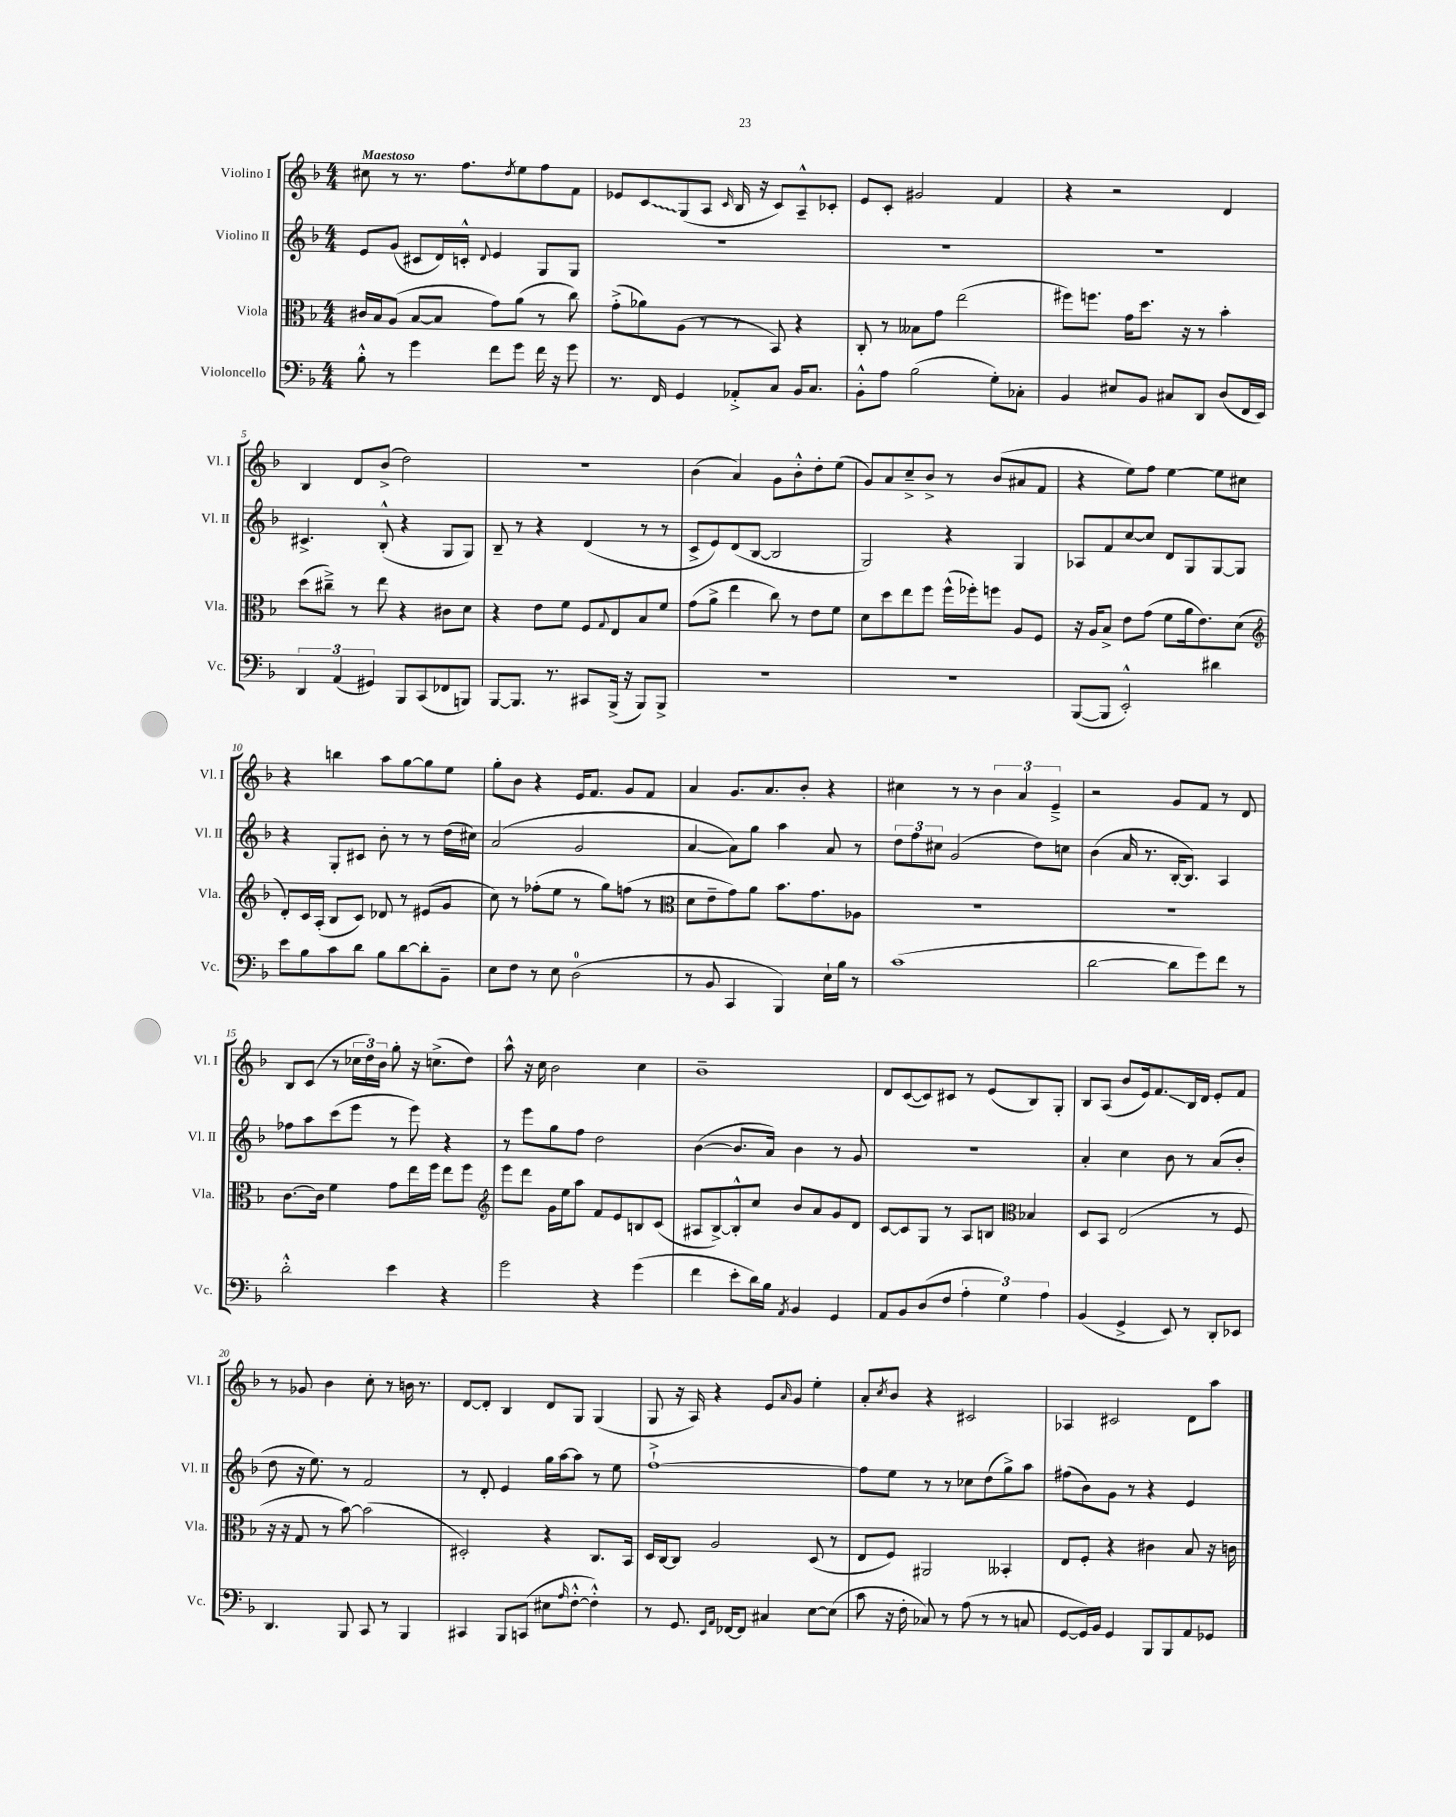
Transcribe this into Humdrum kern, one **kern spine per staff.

**kern	**kern	**kern	**kern
*staff4	*staff3	*staff2	*staff1
*clefF4	*clefC3	*clefG2	*clefG2
*k[b-]	*k[b-]	*k[b-]	*k[b-]
*M4/4	*M4/4	*M4/4	*M4/4
8B-'^^\	16c#/LL	8e/L	8cc#\
.	16B-/J	.	.
8r	(8A/J	(8g/J	8r
4g\	[8B-/L	8c#/L	8.r
.	8B-/]J	16d/L)	.
.	.	16c'^^/JJ	8.ff\L
.	.	8qqd/	.
8f\L	8g\L)	4e/	.
.	.	.	8qdd/
8g\J	(8a\J	.	8ee\
16f\	8r	8G/L	8ff\
16r	.	.	.
8g\	8cc\)	8G/J	8f\J
=	=	=	=
8.r	(8g'^\L	1r	8e-/L
.	8a-\)	.	8c/
16FF/	.	.	.
4GG/	(8A\J	.	(8G/
.	8r	.	8A/J
.	.	.	16qqc/
8AA-'^/L	8r	.	16B-/
.	.	.	16r
8C/J	8BB-/)	.	8c/L)
16BB-/LK	4r	.	8A~^^/
8.C/J	.	.	.
.	.	.	8c-'/J
=	=	=	=
8BB-'^^\L	8C'/	1r	8e/L
8A\J	8r	.	8c'/J
(2B-\	8B--\L	.	2g#/
.	8g\J	.	.
.	(2ee\	.	.
8G'\L)	.	.	4f/
8C-'\J	.	.	.
=	=	=	=
4BB-/	8ff#\L)	1r	4r
.	8.ff\J	.	.
8E#/L	.	.	2r
.	16g\LK	.	.
8BB-/J	8.dd\J	.	.
8C#/L	.	.	.
.	16r	.	.
8DD/J	8r	.	.
(8D/L	4b-'\	.	4d/
16FF/L	.	.	.
16EE/JJ)	.	.	.
=	=	=	=
6DD/	(8dd\L	4.c#^/	4B-/
.	8cc#~^\J)	.	.
(6AA/	.	.	.
.	8r	.	8d/L
6GG#/)	.	.	.
.	8ee\	(8B-'^^/	(8b-^/J
8BBB-/L	4r	4r	2dd\)
(8CC/	.	.	.
8FF-/	8c#\L	8G/L	.
8BBB/J)	8d\J	8G/J)	.
=	=	=	=
[8BBB-/L	4r	8B-~/	1r
8.BBB-/]J	.	8r	.
.	8e\L	4r	.
8.r	.	.	.
.	8f\J	.	.
8CC#/L	8F/L	(4d/	.
.	8qqG/	.	.
(16BBB-^/Jk	8E/	.	.
16r	.	.	.
8BBB-/L)	8B-/	8r	.
8BBB-^/J	8f/J	8r	.
=	=	=	=
1r	(8g\L	8c^/L	(4b-\
.	8a^\J	8e/)	.
.	4ee\	(8d/	4a/)
.	.	[8B-/J	.
.	8cc\)	2B-/]	8g\L
.	8r	.	8b-'^^\
.	8e\L	.	8dd'\
.	8f\J	.	(8ee\J
=	=	=	=
1r	8d\L	2G/)	8g/L)
.	8dd\	.	8a/
.	8ee\	.	8cc~^/
.	8ff\J	.	8b-^/J
.	(16ff^^\LL	4r	8r
.	16ff-'\J)	.	.
.	8ff\J	.	(8b-/L
.	8A/L	4G/	8a#/
.	8F/J	.	8f/J
=	=	=	=
([8BBB-/L	16r	8A-/L	4r
.	16A/LK	.	.
8BBB-/]J	8B-^/J	8f/	.
2EE'^^/)	8e\L	[8cc/	8ee\L)
.	(8g\J	8cc/]J	8ff\J
.	8f\L	8d/L	[4ee\
.	16a\k	8G/	.
.	8.e\)	.	.
4d#\	.	[8G/	8ee\]L
.	(8d\J	8G/]J	8cc#\J
=	=	=	=
*	*clefG2	*	*
8e\L	8d'/L)	4r	4r
8B-\	16c/L	.	.
.	(16A'/JJ	.	.
8c\	8B-/L	8G'/L	4bb\
8d\J	8c/J)	8c#/J	.
8B-\L	8d-/	8b-'\	8aa\L
[8d\	8r	8r	[8gg\
8d'\]	(8e#/L	8r	8gg\]
8BB-~\J	8g/J	(16dd\LL	8ee\J
.	.	16cc#\JJ)	.
=	=	=	=
8E\L	8cc\)	(2a/	8gg'\L
8F\J	8r	.	8b-\J
8r	(8ff-'\L	.	4r
8E\	8ee\J	.	.
(2D\	8r	2g/	16e/LK
.	.	.	8.f/J
.	8gg\L)	.	.
.	(8ff\J	.	8g/L
.	8r	.	8f/J
=	=	=	=
*	*clefC3	*	*
8r	8d\L	[4a/	4a/
8BB-/	8e~\	.	.
4CC/	8g\)	8a\]L)	8.g/L
.	8a\J	8gg\J	.
.	.	.	8.a/
4BBB-/)	8.b-\L	4aa\	.
.	.	.	8b-'/J
.	8.g\	.	.
16E`\LL	.	8a/	4r
16B-\JJ	.	.	.
8r	8A-\J	8r	.
=	=	=	=
(1c	1r	12dd\L	4cc#\
.	.	12ff\	.
.	.	12cc#\J	.
.	.	(2g/	8r
.	.	.	8r
.	.	.	6b-\
.	.	.	6a/
.	.	8dd\L)	.
.	.	.	6e~^/
.	.	8cc\J	.
=	=	=	=
[2d\	1r	(4b-\	2r
.	.	16a/	.
.	.	8.r	.
8d\]L	.	[16B-'/LK	8g/L
.	.	8.B-/]J)	.
8g\)	.	.	8f/J
8f\J	.	4A/	8r
8r	.	.	8d/
=	=	=	=
2d'^^\	[8.c\L	8ff-\L	8B-/L
.	.	8aa\	(8c/J
.	16c\]Jk	.	.
.	4f\	(8ccc\	8r
.	.	8eee\J	24cc-\LL
.	.	.	24dd\)
.	.	.	24b-\JJ
4e\	8g\L	8r	8gg'\
.	16ee\L	8eee\)	16r
.	16ff\JJ	.	(8.cc^\L
4r	8ee\L	4r	.
.	8ff\J	.	8dd\J)
=	=	=	=
*	*clefG2	*	*
2g\	8eee\L	8r	8aa^^\
.	8ddd\J	8eee\L	16r
.	.	.	16cc\
.	16g\LL	8gg\	2b-\
.	16ee\J	.	.
.	8aa\J	8ff\J	.
4r	8f/L	2dd\	.
.	8e/	.	.
(4g\	8B/	.	4cc\
.	(8c/J	.	.
=	=	=	=
4f\	8A#/L	([4b-\	1b-~
.	[8B-^/)	.	.
8e'\L	8B-'^^/]	8.b-/]L	.
16d\L)	8cc/J	.	.
16B-\JJ	.	16a/Jk)	.
8qAA/	.	.	.
4BB-/	8b-/L	4b-\	.
.	8a/	.	.
4GG/	8g/	8r	.
.	8d/J	8g/	.
=	=	=	=
8AA/L	[8c/L	1r	8d/L
8BB-/	8c/]	.	([8c/
(8D/	8G/J	.	8c/])
8F/J	8r	.	8c#/J
6A'\	8A/L	.	8r
.	8B/J	.	(8e/L
6G\)	.	.	.
*	*clefC3	*	*
.	4B-/	.	8B-/)
6A\	.	.	.
.	.	.	8G'/J
=	=	=	=
(4BB-/	8D/L	4a'/	8B-/L
.	8BB-/J	.	(8A/J
4GG^/	(2E/	4cc\	8b-/L
.	.	.	16e/k)
.	.	.	8.f/
8EE/)	.	8b-\	.
8r	.	8r	16B-/L
.	.	.	16d/JJ
8DD'/L	8r	(8a/L	8e'/L
8EE-/J	8F/	8b-'/J	8f/J
=	=	=	=
4.DD/	16r	8dd\	8r
.	16r	.	.
.	8G/	16r	8g-/
.	.	8.ee\)	.
.	8r	.	4b-\
8BBB-/	[8b-\)	8r	.
8CC/	(2b-\]	2f/	8cc'\
8r	.	.	8r
4BBB-/	.	.	16b\
.	.	.	8.r
=	=	=	=
4CC#/	2D#'/)	8r	[8d/L
.	.	8d'/	8d'/]J
8BBB-/L	.	4e/	4B-/
(8CC/J	.	.	.
8E#\L	4r	16gg\LL	8d/L
.	.	[16aa\J	.
16qqA/	.	.	.
[8F'^^\J	.	8aa\]J	8G/J
4F'^^\])	8.C/L	8r	(4G/
.	.	8ee\	.
.	16BB-/Jk	.	.
=	=	=	=
8r	16D/LL	[1ff`^	8G/
.	[16C/J	.	.
8.GG/	8C/]J	.	16r
.	.	.	16A/)
.	2A/	.	4r
16qqEE/LL	.	.	.
16qqAA/JJ	.	.	.
[16FF-/LK	.	.	.
8FF-/]J	.	.	.
4C#/	.	.	8e/L
.	.	.	16qqa/
.	.	.	8g/J
[8E\L	(8D/	.	4ee'\
(8E\]J	8r	.	.
=	=	=	=
8c\	8E/L	8ff\]L	8a'/L
.	.	.	8qcc/
16r	8F/J)	8ee\J	8b-/J
16F'\	.	.	.
8C-/)	2AA#/	8r	4r
8r	.	8r	.
(8A\	.	8cc-\L	2c#/
8r	.	(8dd\	.
8r	4BB--'/	8gg^\)	.
8C/	.	8aa\J	.
=	=	=	=
[8GG/L	8E/L	(8ff#\L	4A-/
16GG/]L)	8F'/J	8b-\)	.
16BB-/JJ	.	.	.
4GG/	4r	8g\J	2c#/
.	.	8r	.
8BBB-/L	4c#\	4r	.
8BBB-/	.	.	.
8AA/	8B-/	4e/	8d\L
8GG-/J	16r	.	8aa\J
.	16c\	.	.
==	==	==	==
*-	*-	*-	*-
